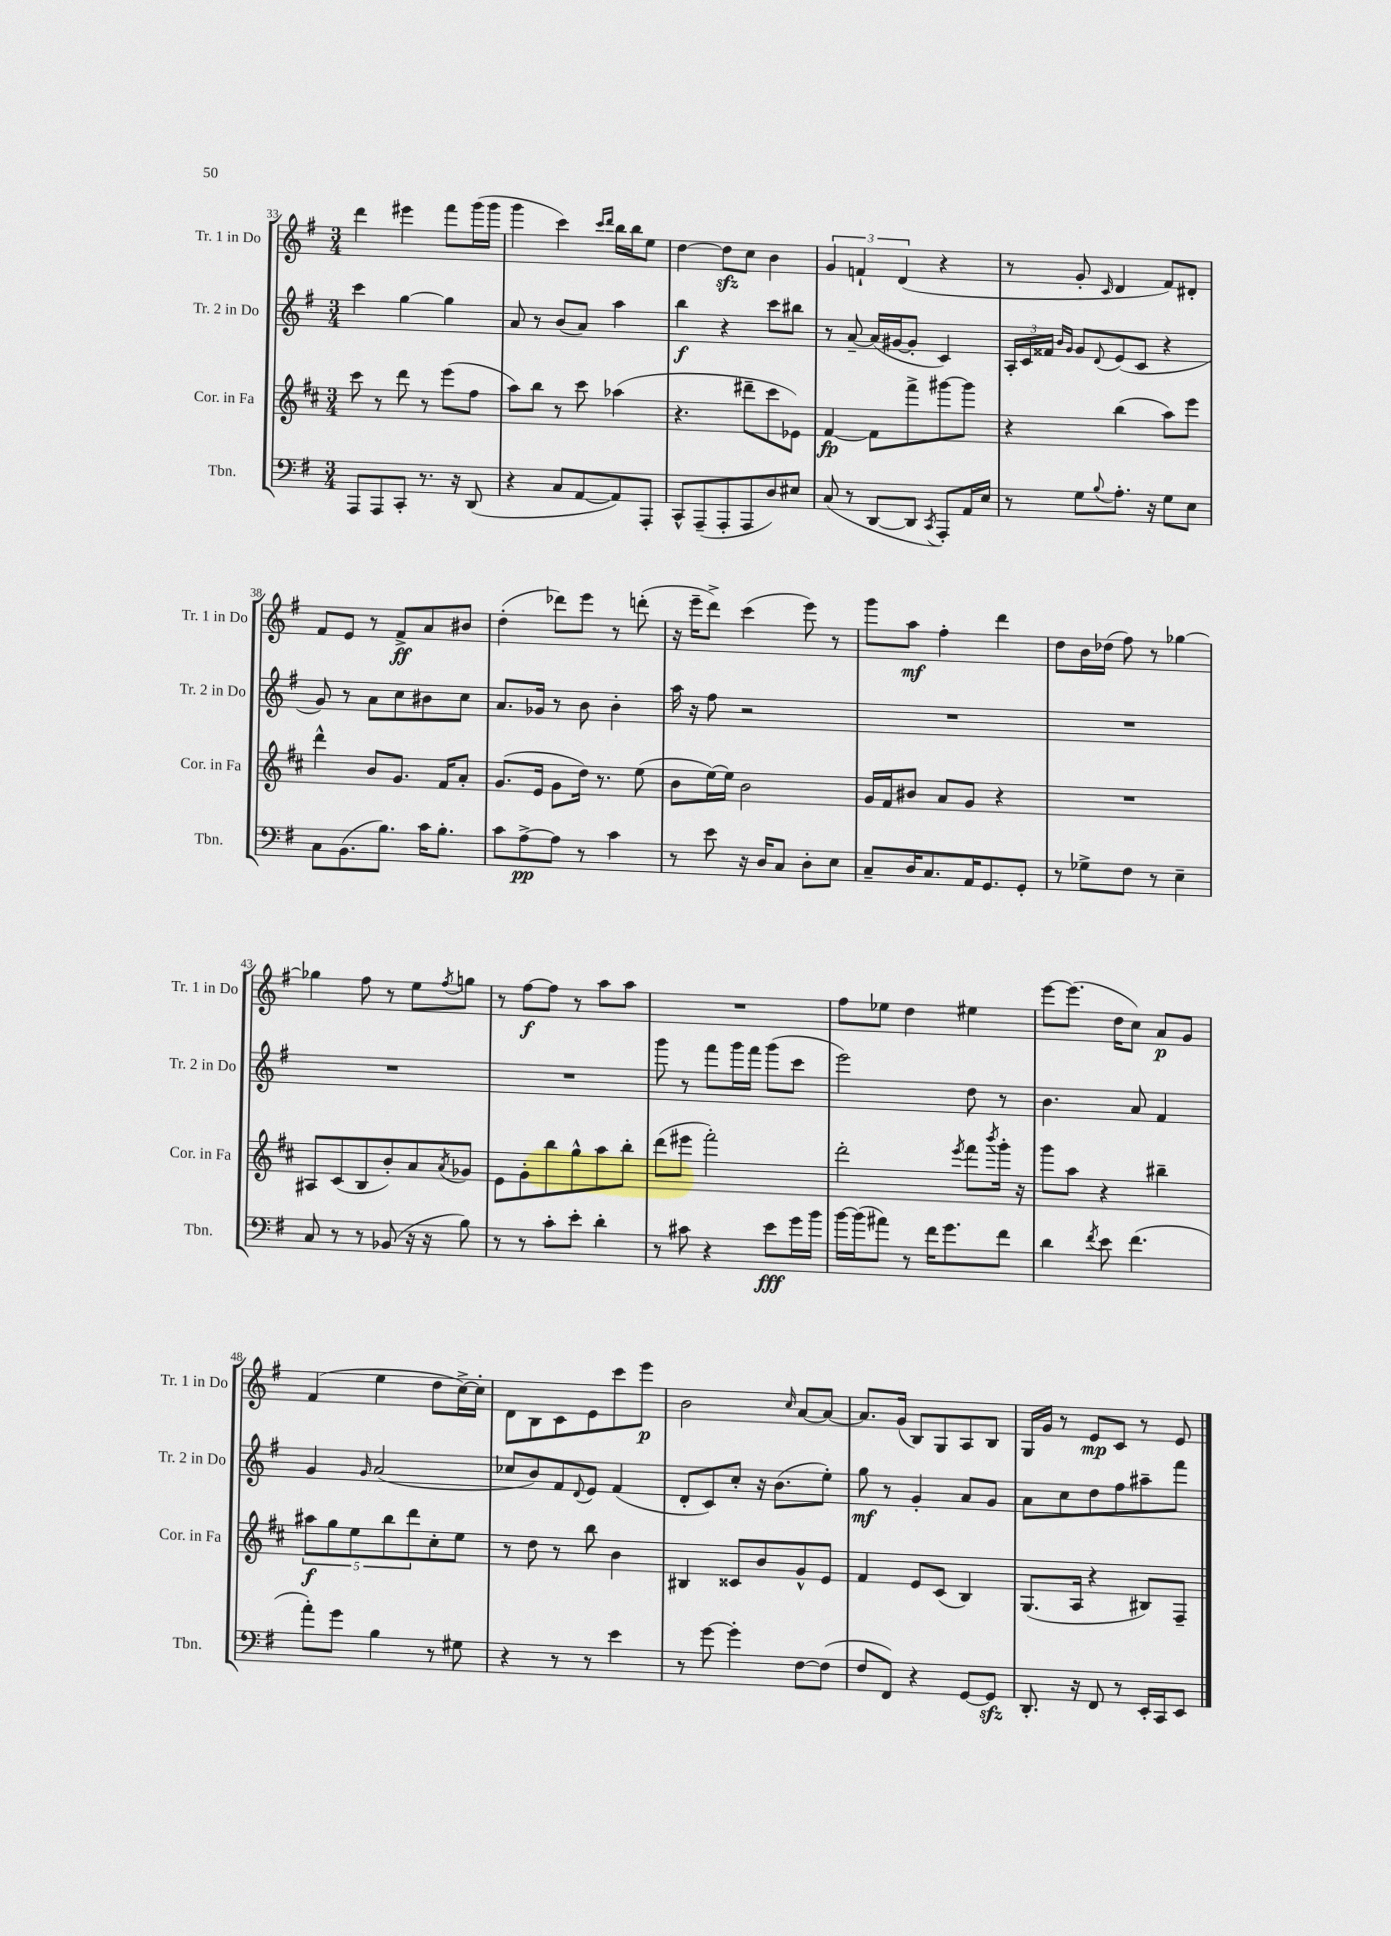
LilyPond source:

<<
\new StaffGroup <<
\new Staff = "s0" \with { instrumentName = "Tr. 1 in Do" shortInstrumentName = "Tr. 1 in Do" } {
    \clef treble \key g \major \numericTimeSignature \time 3/4
    d'''4 eis'''4 fis'''8 g'''16( g'''16 |
    g'''4 c'''4) \grace { c'''16 d'''16 } b''16 b''16 e''8 |
    d''4~ d''8\sfz c''8 b'4 |
    \tuplet 3/2 { g'4 f'4-! d'4( } r4 |
    r8 g'8-. \grace { c'16 } d'4 fis'8) dis'8-. |
    fis'8 e'8 r8 fis'8->\ff a'8 bis'8 |
    d''4-.( des'''8) e'''8 r8 d'''8-.( |
    r16 e'''16-- d'''8->) c'''4( e'''8) r8 |
    g'''8 a''8\mf fis''4-. d'''4 |
    d''8 b'16 des''16( fis''8) r8 ges''4~ |
    ges''4 fis''8 r8 e''8 \acciaccatura { fis''8 } g''8 |
    r8 fis''8~\f fis''8 r8 a''8 a''8 |
    R2. |
    fis''8 ees''8 d''4 eis''4 |
    e'''8~ e'''8.( d''16 c''8) a'8\p g'8 |
    fis'4( e''4 d''8 c''16~->) c''16-. |
    d'8 b8 c'8 e'8 c'''8 e'''8\p |
    b'2 \grace { c''16 } a'8~ a'8~ |
    a'8. g'16( b8) g8 a8 b8 |
    g16 g'16 r8 e'8\mp c'8 r8 e'8 \bar "|." |
}
\new Staff = "s1" \with { instrumentName = "Tr. 2 in Do" shortInstrumentName = "Tr. 2 in Do" } {
    \clef treble \key g \major \numericTimeSignature \time 3/4
    c'''4 g''4~ g''4 |
    a'8 r8 b'8( a'8) a''4 |
    b''4\f r4 c'''8 bis''8 |
    r8 a'8~-- a'16( gis'16~ gis'8-. c'4) |
    \tuplet 3/2 { a16-. c'16 fisis'16 } \grace { b'16 g'16 } g'8 \appoggiatura { d'8 } e'8( c'8 r4 |
    g'8) r8 a'8 c''8 bis'8 c''8 |
    a'8. ges'16 r8 b'8 b'4-. |
    a''16 r16 fis''8 r2 |
    R2. |
    R2. |
    R2. |
    R2. |
    g'''8 r8 fis'''8 g'''16 fis'''16 g'''8( c'''8 |
    e'''2) d''8 r8 |
    b'4. a'8 fis'4 |
    g'4 \grace { g'16 } a'2( |
    ces''8 b'8) fis'8 \appoggiatura { d'8 } e'8 fis'4( |
    d'8-. c'8) c''8-. r16 b'8.( e''8-.) |
    g''8\mf r8 g'4-. a'8 g'8 |
    a'8 c''8 d''8 fis''8 ais''8-- fis'''8 \bar "|." |
}
\new Staff = "s2" \with { instrumentName = "Cor. in Fa" shortInstrumentName = "Cor. in Fa" } {
    \clef treble \key d \major \numericTimeSignature \time 3/4
    cis'''8 r8 d'''8 r8 e'''8( fis''8 |
    a''8) b''8 r8 cis'''8 aes''4( |
    r4. dis'''8-- cis'''8 ees'8) |
    fis'4~\fp fis'8 fis'''8-> gis'''8~ gis'''8 |
    r4 b''4( a''8) e'''8 |
    d'''4-^ b'8 g'8. fis'16 a'8-. |
    g'8.( e'16 g'8 d''16) r8. e''8( |
    b'8 e''16~) e''16 b'2 |
    g'16 fis'16 bis'8 a'8 g'8 r4 |
    R2. |
    ais8 cis'8( b8 b'8-.) a'8 \acciaccatura { a'8 } ges'8 |
    e'8 g'8-. b''8 g''8-^ a''8 b''8-. |
    d'''8( eis'''8 fis'''2-.) |
    d'''2-. \acciaccatura { e'''8 } fis'''8 \acciaccatura { b'''8 } g'''16-. r16 |
    g'''8 a''8 r4 bis''4-- |
    \tuplet 5/4 { ais''8\f g''8 e''8 b''8 d'''8 } cis''8-. e''8 |
    r8 d''8 r8 b''8 b'4 |
    bis4 cisis'8 b'8 g'8-^ e'8 |
    fis'4 e'8 cis'8( b4) |
    g8.( a16 r4 bis8) fis8-- \bar "|." |
}
\new Staff = "s3" \with { instrumentName = "Tbn." shortInstrumentName = "Tbn." } {
    \clef bass \key g \major \numericTimeSignature \time 3/4
    a,,8 a,,8 c,8-. r8. r16 d,8( |
    r4 c8 a,8~ a,8) a,,8-. |
    c,8-^ a,,8--( a,,8-. a,,8 d8) eis8 |
    c8( r8 d,8~ d,8 \acciaccatura { c,8 } a,,8-.) a,16 e16 |
    r8 g8 \appoggiatura { b8 } a8.-. r16 g8 e8 |
    c8 b,8.( b8.) c'16 b8.-. |
    c'8 a8~->\pp a8 r8 c'4 |
    r8 e'8 r16 d16 c8 d8-. e8 |
    c8-- d16 c8. a,16 g,8. g,8-. |
    r8 ges8-> fis8 r8 e4-- |
    c8 r8 r8 bes,8( r16 r16 b8) |
    r8 r8 c'8-. e'8-. d'4-. |
    r8 cis'8 r4 e'8\fff g'16 b'16 |
    b'16~ b'16( ais'8) r8 fis'16 g'8. fis'8 |
    d'4 \acciaccatura { fis'8 } e'8 fis'4.( |
    a'8-.) g'8 b4 r8 gis8 |
    r4 r8 r8 e'4 |
    r8 g'8~ g'4-. fis8~ fis8( |
    fis8 fis,8) r4 g,8~ g,8\sfz |
    d,8.-. r16 fis,8 r8 e,16-. c,16 e,8 \bar "|." |
}
>>
>>
\layout { \context { \Score currentBarNumber = #33 } }
